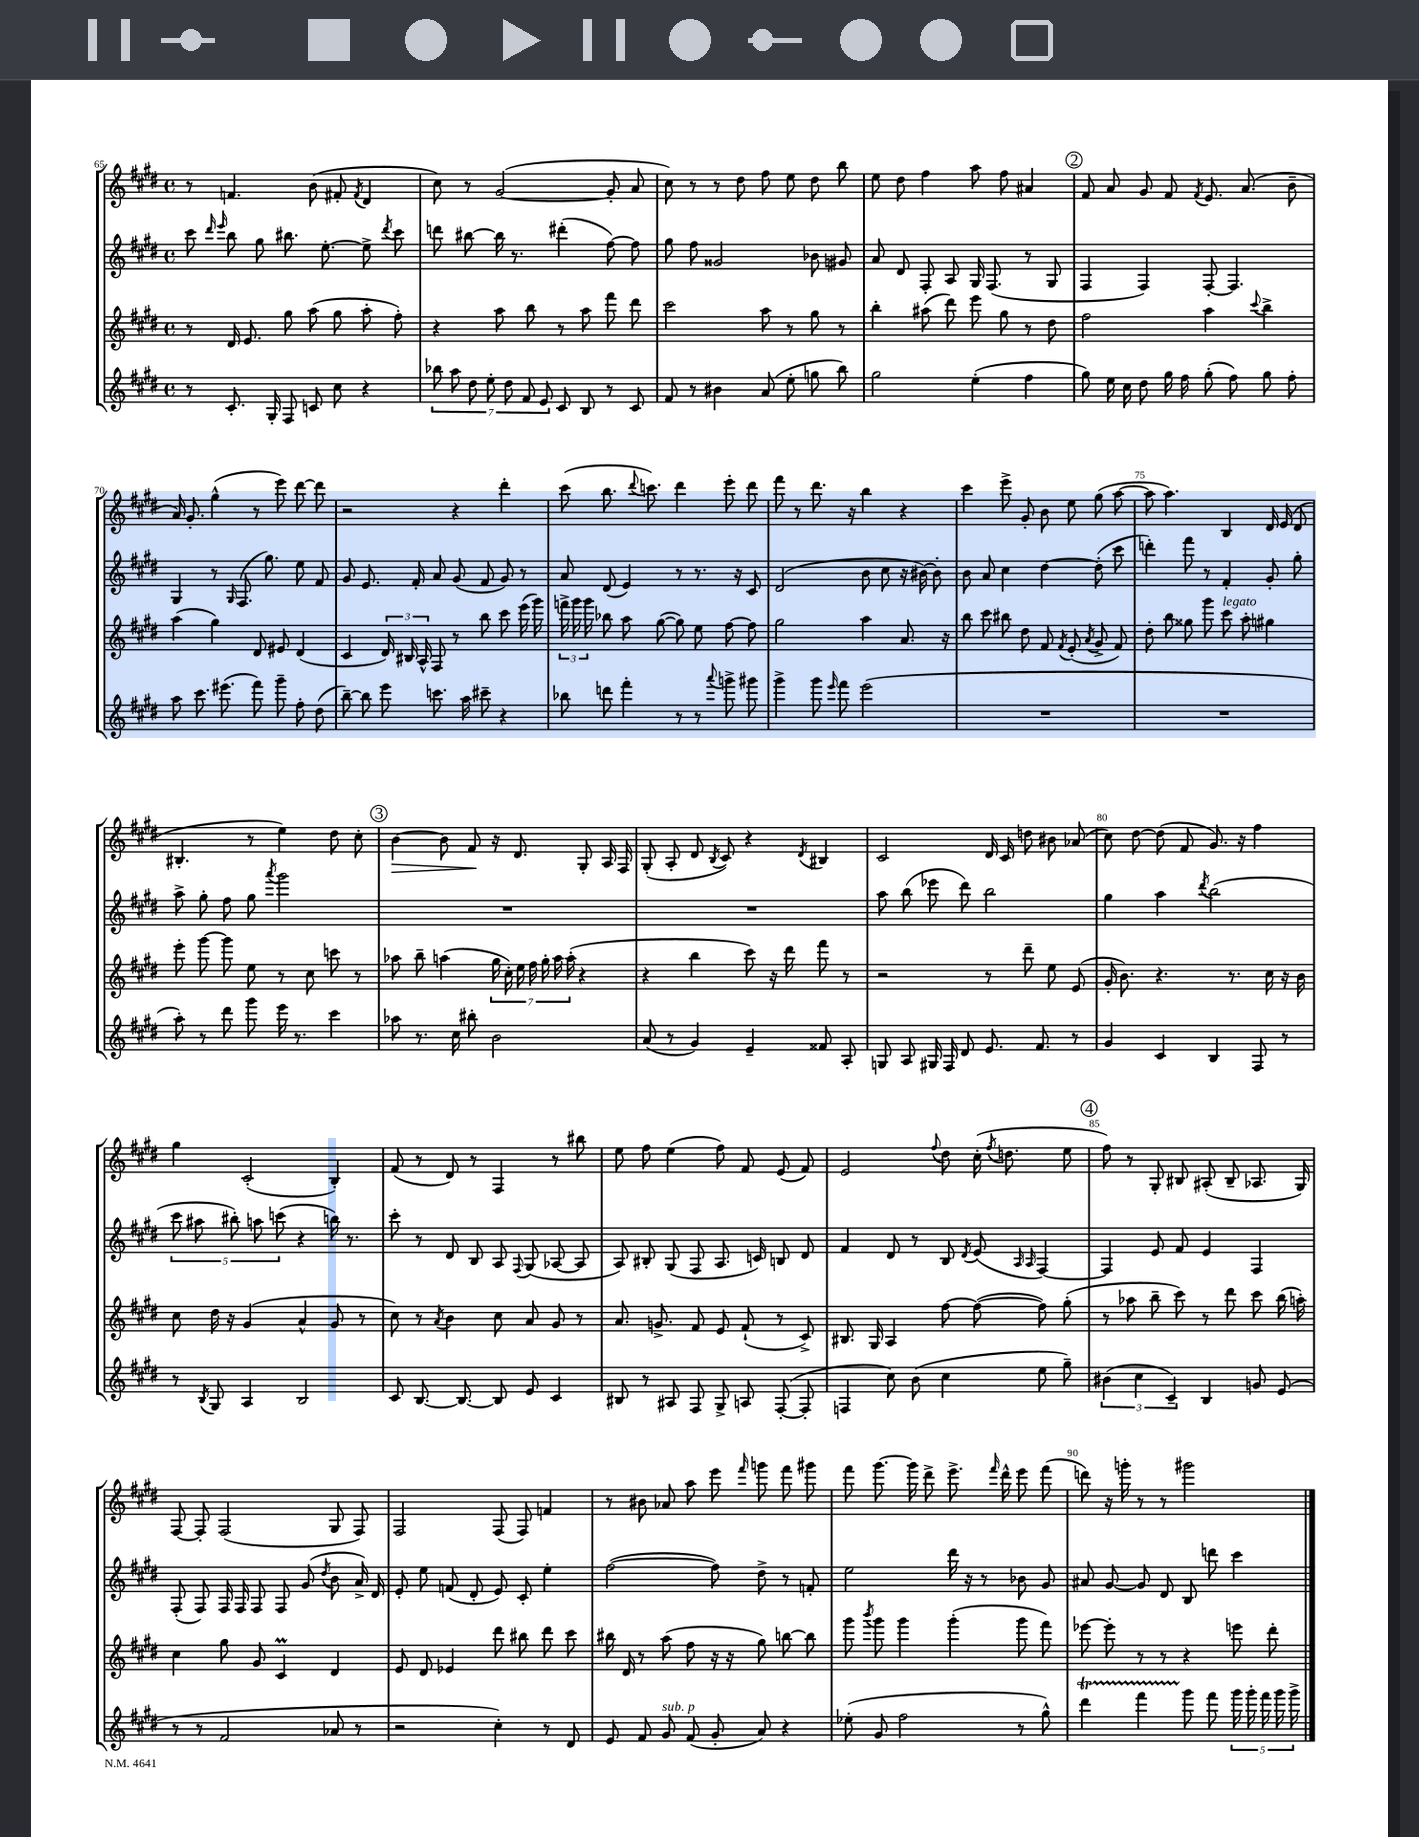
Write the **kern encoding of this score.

**kern	**kern	**kern	**kern
*staff4	*staff3	*staff2	*staff1
*clefG2	*clefG2	*clefG2	*clefG2
*k[f#c#g#d#]	*k[f#c#g#d#]	*k[f#c#g#d#]	*k[f#c#g#d#]
*M4/4	*M4/4	*M4/4	*M4/4
*met(c)	*met(c)	*met(c)	*met(c)
8r	8r	8ccc#	8r
.	.	16qqddd#	.
.	.	16qqeee	.
8.c#'	16d#	8bb	4.f
.	8.e	.	.
.	.	8gg#	.
16G#'	.	.	.
8F#	8gg#	8.bb#	.
8c	(8aa	.	(8b
.	.	[8.ee'	.
8cc#	8gg#	.	8f#'
.	.	.	8qf#
4r	8aa'	8ee^]	4d#
.	.	8qddd#	.
.	8ff#')	8ccc#	.
=	=	=	=
14bb-	4r	8ddd	8cc#)
14aa	.	.	.
.	.	[8bb#	8r
14dd#	.	.	.
14ee'	.	.	.
.	8aa	16bb#]	([2g#
14dd#	.	.	.
.	.	8.r	.
14f#	.	.	.
.	8bb	.	.
14e	.	.	.
8c#	8r	(4ddd#'	.
8B	8aa	.	.
8r	8fff#	[8ff#)	8g#']
8c#	8ddd#	8ff#]	8a
=	=	=	=
8f#	2ccc#	8gg#	8cc#)
8r	.	8ff#	8r
4b#	.	2g##	8r
.	.	.	8dd#
(8a	8aa	.	8ff#
8ee'	8r	.	8ee
8gg	8gg#	8b-	8dd#
8bb)	8r	8g#	8bb
=	=	=	=
2gg#	4bb'	8a	8ee
.	.	8d#	8dd#
.	(8aa#	8F#'	4ff#
.	8ddd#)	8A	.
(4ee'	8eee	16G#	8aa
.	.	(8.F#	.
.	8gg#	.	8ff#
4ff#	8r	8r	4a#
.	8dd#	8G#	.
=	=	=	=
8gg#)	2ff#	4F#	8f#
16ee	.	.	8a
16cc#	.	.	.
8dd#	.	4F#)	8g#
16gg#	.	.	8f#
16ff#	.	.	.
.	.	.	8qf#
(8gg#'	4aa	[8F#'	8.e
8ff#)	.	4.F#]	.
.	.	.	(8.a
.	8qqccc#	.	.
8gg#	4bb^	.	.
8ff#'	.	.	8b~
=	=	=	=
8aa	(4aa	4G#	16a)
.	.	.	8.g#'
8.ccc#	.	.	.
.	4gg#)	8r	(4gg#^^
(8.eee#	.	.	.
.	.	16qqG#	.
.	.	(8.F#	.
8fff#)	8d#	.	8r
.	.	8.gg#)	.
8ggg#~	8e#	.	8eee)
8ff#'	(4d#	8ee	[8ddd#
(8dd#	.	8f#	8ddd#]
=	=	=	=
[8bb~)	4c#	8g#	2r
8bb]	.	8.e	.
8eee	24d#)	.	.
.	24B#	.	.
.	.	16f#'	.
.	24A^^	.	.
8.ccc	8F#	8a	.
.	8r	(8g#	4r
16aa	.	.	.
8ccc#~	8bb	8f#	.
4r	8ccc#	8g#)	4ddd#'
.	(16eee	8r	.
.	16ggg#)	.	.
=	=	=	=
8bb-	24fff^	8a	(8ccc#
.	24ggg#	.	.
.	24ggg#	.	.
8ddd	8bb-	(8d#	8.bb
4fff#'	8aa	4e)	.
.	.	.	8qqddd#
.	.	.	8.ccc)
.	([8gg#	.	.
8r	8gg#])	8r	4ddd#
8r	8ee	8.r	.
8qqaaa	.	.	.
8ggg^	[8ff#	.	8eee'
.	.	16r	.
8ggg#	8ff#]	8c#	8ddd#
=	=	=	=
4ggg#^	2gg#	(2d#	8fff#
.	.	.	8r
8ggg#	.	.	8.ddd#
16qqeee	.	.	.
8fff#	.	.	.
.	.	.	16r
(2eee	4aa	8b	4bb
.	.	8cc#	.
.	8.a	16r	4r
.	.	[16b#)	.
.	.	8b#']	.
.	16r	.	.
=	=	=	=
1r	8bb	8b	4ccc#
.	8ccc#	8a	.
.	8bb#	4cc#	8eee^
.	8dd#	.	8g#'
.	8f#	[4dd#	8b
.	8qf#	.	.
.	(8e'	.	8ee
.	8qa	.	.
.	8g#^	(8dd#']	(8gg#
.	8f#)	8ccc#	[8aa
=	=	=	=
1r	8dd#'	4ddd')	8aa]
.	8bb	.	4.aa)
.	8gg##	8fff#	.
.	8ggg#	8r	.
.	8ccc#	4f#'	4B
.	8aa'	.	.
.	4gg#	8g#'	16d#
.	.	.	(16e
.	.	8gg#'	8d#
=	=	=	=
8aa')	8eee'	8aa^	4.B#'
8r	[8ggg#	8gg#'	.
8ddd#	8ggg#]	8ff#	.
8ggg#	8ee	8gg#	8r
.	.	8qaaa	.
16eee	8r	2ggg#	4ee)
8.r	.	.	.
.	8cc#	.	.
4ccc#	8ccc	.	8dd#
.	8r	.	8cc#'
=	=	=	=
8aa-	8aa-	1r	[4b
8.r	8bb~	.	.
.	(4aa	.	8b]
16cc#	.	.	.
8bb#'	.	.	8f#
2b	28gg#	.	16r
.	28cc#')	.	.
.	.	.	8.d#
.	28ee	.	.
.	28ff#	.	.
.	28gg#'	.	.
.	28aa	.	.
.	(28aa'	.	.
.	4r	.	8G#'
.	.	.	16A
.	.	.	16F#
=	=	=	=
(8a	4r	1r	(8G#'
8r	.	.	8A'
4g#)	4bb	.	8d#
.	.	.	8qB
.	.	.	8c#)
4e~	8ccc#)	.	4r
.	16r	.	.
.	16ddd#	.	.
.	.	.	8qd#
8f##	8fff#	.	4B#
8A'	8r	.	.
=	=	=	=
8G	2r	8aa	2c#
8A	.	(8bb	.
16G#	.	8eee-	.
16F#	.	.	.
8d#	.	8ddd#)	.
8.e	8r	2bb	16d#
.	.	.	16c#
.	8ddd#~	.	8dd
8.f#	.	.	.
.	8ee	.	8b#
8r	(8e	.	(8a-
=	=	=	=
4g#	16g#'	4gg#	8cc#)
.	8.b)	.	.
.	.	.	[8dd#
4c#	4.r	4aa	(8dd#]
.	.	.	8f#
.	.	8qddd#	.
4B	.	(2bb	8.g#)
.	8.r	.	.
.	.	.	16r
8F#	.	.	4ff#
.	16cc#	.	.
8r	16r	.	.
.	16b	.	.
=	=	=	=
8r	8cc#	10ccc#	4gg#
.	.	10aa#	.
8qB	.	.	.
8G#	16dd#	.	.
.	16r	.	.
.	.	10bb#')	.
4A	(4g#	.	(2c#'
.	.	10aa	.
.	.	(10ccc	.
2B	4a^^	4r	.
.	8g#	16bb)	4B')
.	.	8.r	.
.	8r	.	.
=	=	=	=
8c#	8cc#)	8ccc#'	(8f#
[8.B	8r	8r	8r
.	8qa	.	.
.	4b	8d#	8d#)
8.B_	.	.	.
.	.	8B	8r
8B]	8cc#	8A	4F#
.	.	8qqF#	.
8e	8a	(8G#	.
4c#	8g#	[8A-	8r
.	8r	8A-]	8bb#
=	=	=	=
8B#	8.a	8A)	8ee
8r	.	8B#'	8ff#
.	8.g^	.	.
8A#	.	(8G#	(4ee
8F#	8f#	8F#	.
8G#^	8e	8.A	8ff#)
8A	(8f#`	.	8f#
.	.	16c)	.
([8F#'	8r	8B	(8e
8F#']	8c#^)	8d#	8f#)
=	=	=	=
4F	8.B#	4f#	2e
.	16G#	.	.
8cc#)	4A	8d#	.
(8b	.	8r	.
.	.	.	8qqff#
4cc#	[8ff#	8B	8dd#
.	.	8qd#	.
.	(8ff#_	(8e	(16cc#'
.	.	.	8qff#
.	.	.	8.dd
.	.	16qqA	.
.	.	16qqA	.
8ee	8ff#])	[4F#)	.
8gg#~)	(8gg#'	.	8ee
=	=	=	=
(6b#	8r	4F#]	8ff#)
.	8aa-	.	8r
6cc#	.	.	.
.	8bb~	8e	8G#'
6c#~)	.	.	.
.	8ccc#)	8f#	8B#
4B	8r	4e	(8A#'
.	8ddd#	.	8B#~
8g	8ccc#	4F#	8.A-
(8e	(16bb	.	.
.	16aa')	.	16G#)
=	=	=	=
8r	4cc#	(8F#'	[8F#
8r	.	8F#)	8F#']
2f#	8gg#	16F#	(2F#
.	.	16F#	.
.	8g#	8F#	.
.	4c#	8F#	.
.	.	(8g#	.
.	.	8qdd#	.
8a-	4d#	8b	8G#
8r	.	16a^)	8F#)
.	.	16d#	.
=	=	=	=
2r	8e	8e'	2F#
.	8d#	8ee	.
.	4e-	(8f	.
.	.	8d#'	.
4cc#')	8ddd#	8e)	(8F#
.	8bb#	8c#'	8F#)
8r	8ddd#	4ee'	4f
8d#	8ccc#	.	.
=	=	=	=
8e	16bb#	([2ff#	8r
.	16d#	.	.
8f#	8r	.	8b#
8g#	(8aa	.	8a-
(8f#	8ff#	.	8aa
8g#'	16r	8ff#])	8eee
.	16r	.	.
.	.	.	16qqfff#
8a)	8gg#)	8dd#^	8ggg
4r	[8bb	8r	8fff#
.	8bb]	8f'	8ggg#
=	=	=	=
(8ee-'	8ggg#	2ee	8fff#
.	8qbbb	.	.
8g#	8ggg#	.	[8.ggg#
2ff#	4ggg#	.	.
.	.	.	16ggg#]
.	.	.	8ddd#^
.	(4ggg#'	16ddd#	8.eee^
.	.	16r	.
.	.	8r	.
.	.	.	16qqfff#
.	.	.	16ddd#^^
8r	8ggg#	8b-	8eee
8gg#^^)	8fff#)	8g#	(8fff#
=	=	=	=
4ddd#	[8eee-	8a#	8ddd)
.	8eee-']	[8g#	16r
.	.	.	16ggg'
4fff#	8r	8g#]	8r
.	8r	8d#	8r
8ggg#	4r	8B	2ggg#
8fff#	.	8ddd	.
20ggg#	8eee	4ccc#	.
20ggg#'	.	.	.
20fff#	.	.	.
.	8ddd#'	.	.
20ggg#	.	.	.
20ggg#^	.	.	.
==	==	==	==
*-	*-	*-	*-
